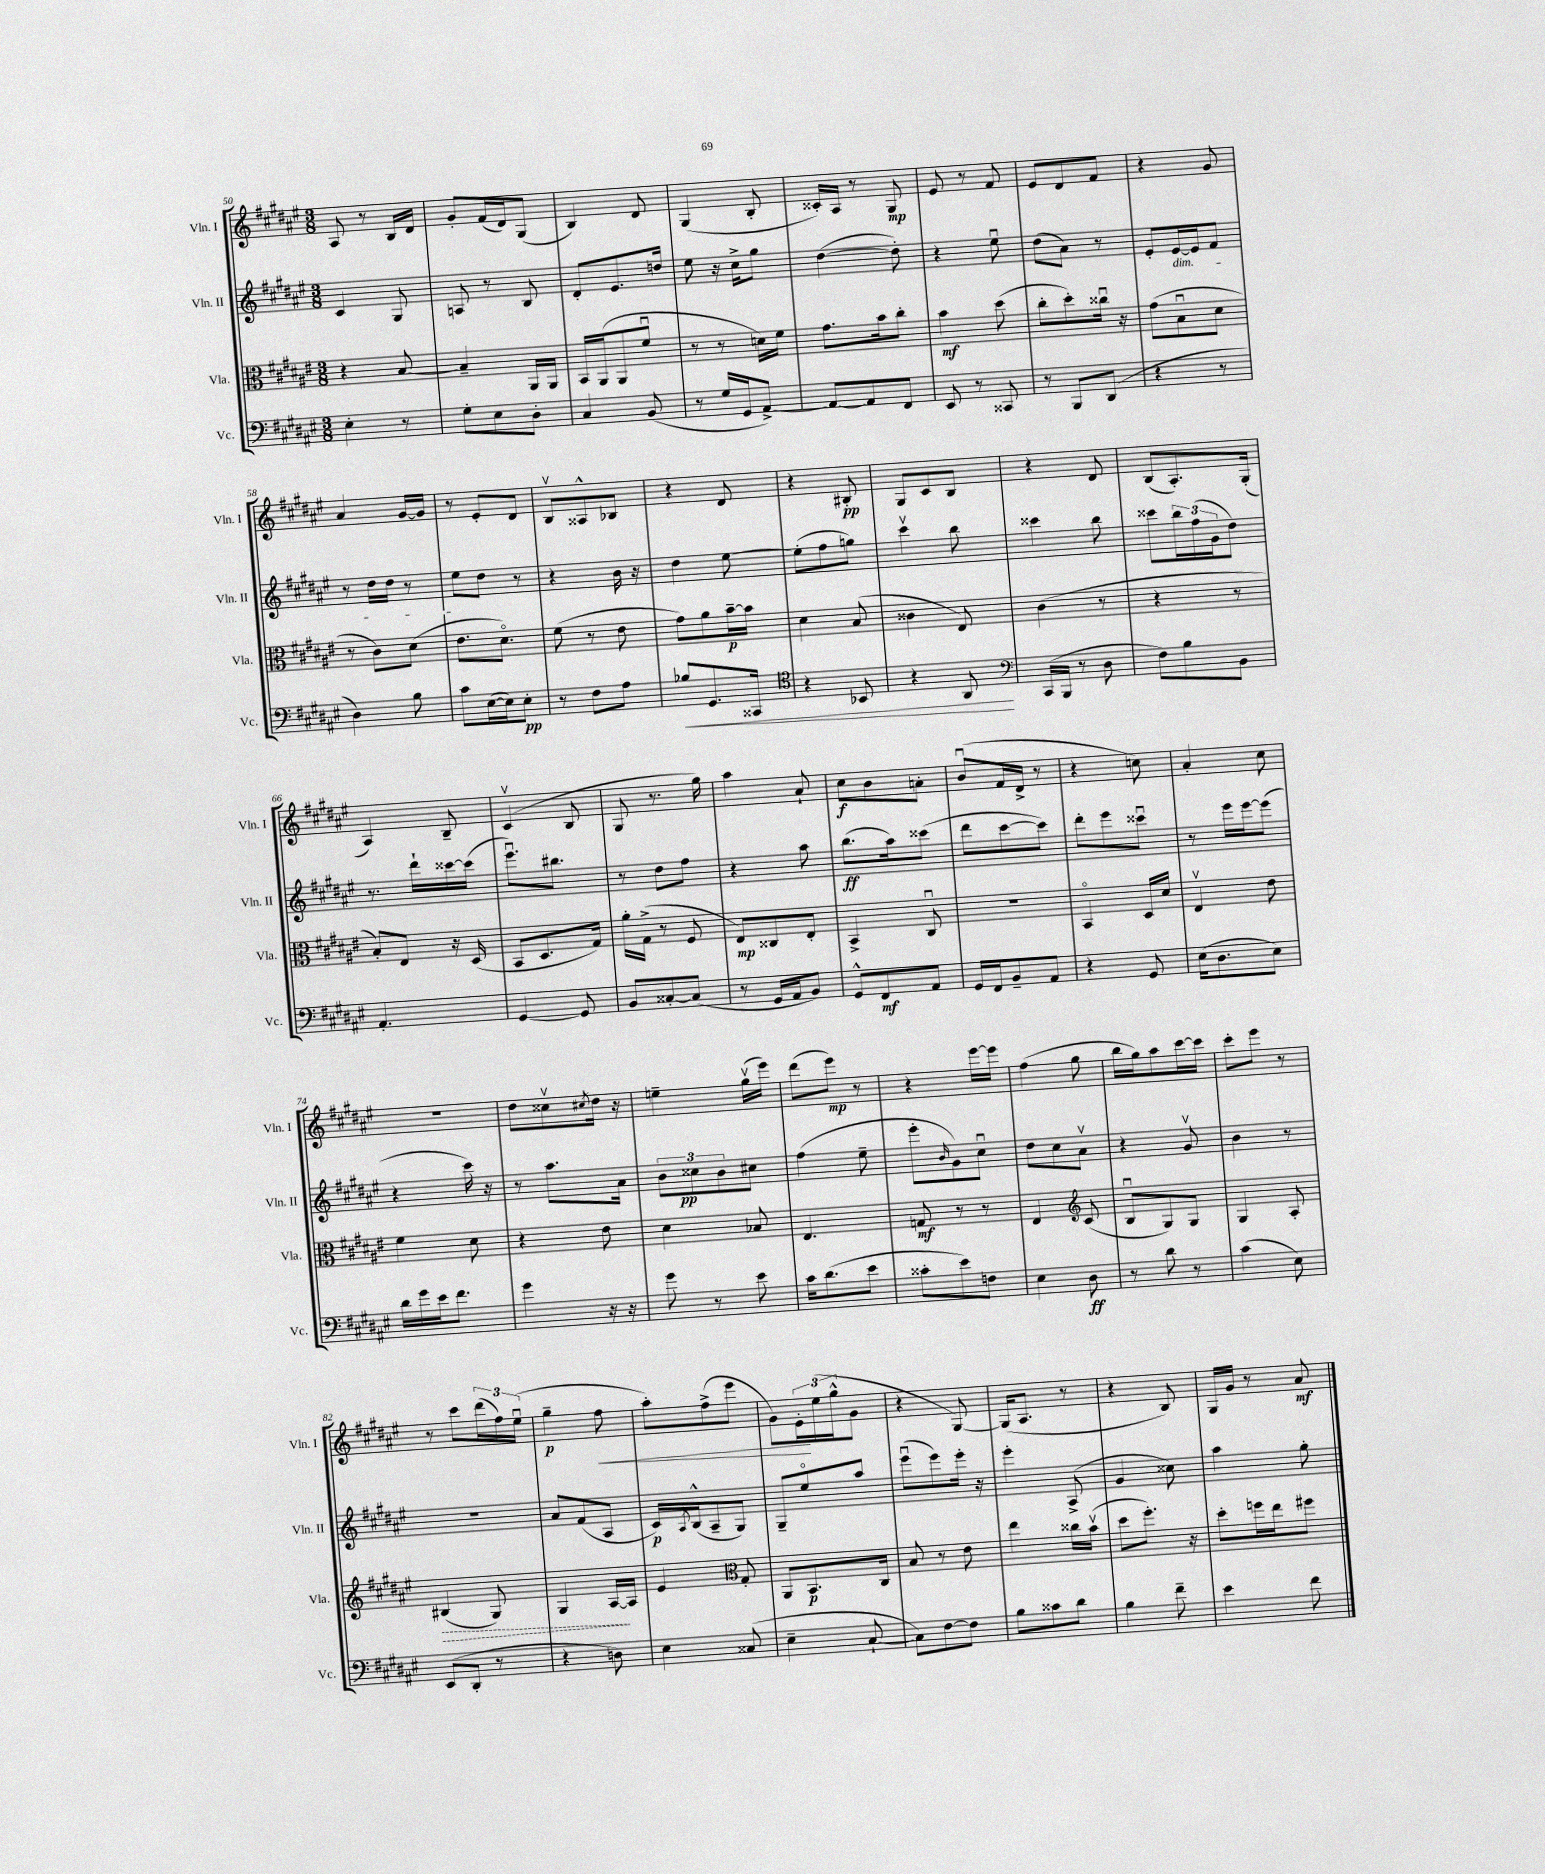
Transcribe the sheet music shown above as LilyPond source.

<<
\new StaffGroup <<
\new Staff = "s0" \with { instrumentName = "Vln. I" shortInstrumentName = "Vln. I" } {
    \clef treble \key fis \major \numericTimeSignature \time 3/8
    ais8 r8 b16 dis'16 |
    gis'8-. fis'16( dis'16) gis8( |
    b4) dis'8 |
    gis4( b8-. |
    cisis'16-.) ais16 r8 gis8\mp |
    eis'8 r8 fis'8 |
    eis'8 dis'8 fis'8 |
    r4 gis'8 |
    ais'4 gis'16~ gis'16 |
    r8 eis'8-. dis'8 |
    b8\upbow aisis8-^ bes8 |
    r4 dis'8 |
    r4 bis8-.\pp |
    gis8 cis'8 b8 |
    r4 dis'8 |
    b8( ais8.-.) gis16-.( |
    ais4) b8-- |
    cis'4\upbow( b8 |
    gis8 r8. gis''16) |
    ais''4 ais'8-! |
    cis''8\f b'8 a'8-. |
    b'8\downbow( fis'16 dis'16-> r8 |
    r4 c''8) |
    ais'4-. cis''8 |
    r4. |
    dis''8 cisis''8\upbow \acciaccatura { cis''8 } dis''16 r16 |
    e''4-- gis''16\upbow( eis'''16) |
    dis'''8( eis'''8\mp) r8 |
    r4 eis'''16~ eis'''16 |
    fis''4( gis''8 |
    b''16 gis''16) ais''8 cis'''16~ cis'''16 |
    cis'''8-. eis'''8 r8 |
    r8 cis'''8 \tuplet 3/2 { dis'''16( fis''16) eis''16\downbow( } |
    gis''4--\p fis''8\< |
    ais''8-.) fis''8->( eis'''8 |
    gis'8) \tuplet 3/2 { eis'16-.\! eis''16( gis''16-^ } gis'8 |
    r4 gis8~) |
    gis16( ais8. r8 |
    r4 b8) |
    gis16 gis'16 r8 ais'8\mf \bar "|." |
}
\new Staff = "s1" \with { instrumentName = "Vln. II" shortInstrumentName = "Vln. II" } {
    \clef treble \key fis \major \numericTimeSignature \time 3/8
    cis'4 gis8 |
    a8 r8 b8 |
    dis'8-. eis'8. d''16 |
    eis''8 r16 cis''16-> gis''8 |
    dis''4~( dis''8-.) |
    r4 eis''8\downbow |
    dis''8( ais'8) r8 |
    eis'8-. eis'16~\dim eis'16 fis'8 |
    r8 dis''16 dis''16 r8 |
    eis''8\! dis''8 r8 |
    r4 b'16 r16 |
    dis''4 eis''8~ |
    eis''8-.( fis''8 g''8) |
    cis'''4\upbow b''8 |
    cisis'''4 b''8 |
    cisis'''8 \tuplet 3/2 { b''16 fis''16( gis'16 } dis''8) |
    r8. dis'''16-! cisis'''16~ cisis'''16( |
    eis'''8.\downbow) bis''8. |
    r8 dis''8 fis''8 |
    r4 ais''8 |
    b''8.\ff( ais''16) cisis'''8( |
    dis'''8 cis'''8~ cis'''8) |
    dis'''8-. eis'''8 cisis'''8\downbow |
    r8 eis'''16 eis'''16~ eis'''8( |
    r4 cis'''16) r16 |
    r8 ais''8. ais'16 |
    \tuplet 3/2 { b'8 cisis''8\pp b'8 } cis''8 |
    fis''4( eis''8-- |
    eis'''8-. \grace { b'16 } gis'8) cis''8\downbow |
    dis''8 cis''8 ais'8\upbow |
    r4 gis'8\upbow |
    b'4 r8 |
    R4. |
    ais'8 fis'8( ais8 |
    cis'16\p) \acciaccatura { ais8 } b16-^( ais8-- gis8) |
    gis8-- eis''8\flageolet ais''8 |
    eis'''8\downbow( eis'''8) eis'''16-. r16 |
    eis'''4-. ais8->( |
    gis'4 cisis''8) |
    ais''4 gis''8-. \bar "|." |
}
\new Staff = "s2" \with { instrumentName = "Vla." shortInstrumentName = "Vla." } {
    \clef alto \key fis \major \numericTimeSignature \time 3/8
    r4 b8~ |
    b4-- ais,16 ais,16 |
    b,16 ais,16( ais,8 fis'8\downbow |
    r8 r8 d'16) fis'16 |
    gis'8. b'16 cis''8-. |
    b'4\mf dis''8( |
    cis''8-. dis''8-.) cisis''16\downbow r16 |
    gis'8( b8\downbow dis'8 |
    r8 cis'8) dis'8( |
    eis'8. dis'8.\flageolet) |
    fis'8( r8 eis'8 |
    gis'8) ais'8 b'16~--\p b'16 |
    dis'4 b8( |
    cisis'4 eis8) |
    cis'4( r8 |
    r4 r8 |
    b8-.) eis8 r16 dis16( |
    b,8 dis8. gis16) |
    ais'16-. gis16->( r8 fis8 |
    eis8\mp) cisis8 eis8-. |
    b,4-> cis8\downbow |
    R4. |
    b,4\flageolet dis16 dis'16 |
    eis4\upbow eis'8 |
    fis'4 dis'8 |
    r4 eis'8 |
    dis'4 bes8 |
    eis4. |
    g8\mf r8 r8 |
    eis4 \clef treble cis'8( |
    b8\downbow gis8) gis8 |
    gis4 ais8-. |
    \once \override Hairpin.style = #'dashed-line bis4\>( gis8) |
    gis4 ais16~\! ais16 |
    eis'4 \clef alto gis8-. |
    ais,8 b,8.\p cis16 |
    b8 r8 eis'8 |
    eis''4 cisis''16 b'16\upbow( |
    dis''8 fis''8.-.) r16 |
    dis''8-. f''16 eis''16 fis''8 \bar "|." |
}
\new Staff = "s3" \with { instrumentName = "Vc." shortInstrumentName = "Vc." } {
    \clef bass \key fis \major \numericTimeSignature \time 3/8
    eis4-. r8 |
    gis8-. eis8 dis8-. |
    cis4 b,8( |
    r8 gis16 gis,16 ais,8~->) |
    ais,8~ ais,8 fis,8 |
    eis,8 r8 cisis,8 |
    r8 b,,8 dis,8( |
    r4 r8 |
    dis4) b8 |
    cis'8 eis16~( eis16) eis8-.\pp |
    r8 fis8 ais8 |
    bes8\< gis,8. cisis,16 |
    \clef tenor r4 bes,8 |
    r4 ais,8\! |
    \clef bass cis,16( b,,16 r8 dis8 |
    fis8) b8 b,8 |
    ais,4.-. |
    gis,4~ gis,8 |
    b,8 cisis8~-. cisis8( |
    r8 gis,16 ais,16 b,8) |
    gis,8-^ fis,8\mf ais,8 |
    gis,16 fis,16 b,8-- ais,8 |
    r4 gis,8 |
    eis16( dis8. eis8) |
    dis'16 gis'16 eis'16 fis'8. |
    gis'4 r16 r16 |
    gis'8 r8 eis'8 |
    cis'16 dis'8.( eis'8 |
    cisis'8-. eis'8) f8 |
    eis4 dis8\ff |
    r8 dis'8 r8 |
    cis'4( eis8) |
    eis,8( dis,8-. r8 |
    r4 d8) |
    eis4 cisis8( |
    eis4-- cis8~-! |
    cis8) fis8~ fis8 |
    b8 cisis'8 dis'8 |
    b4 fis'8-- |
    eis'4 fis'8 \bar "|." |
}
>>
>>
\layout { \context { \Score currentBarNumber = #50 } }
